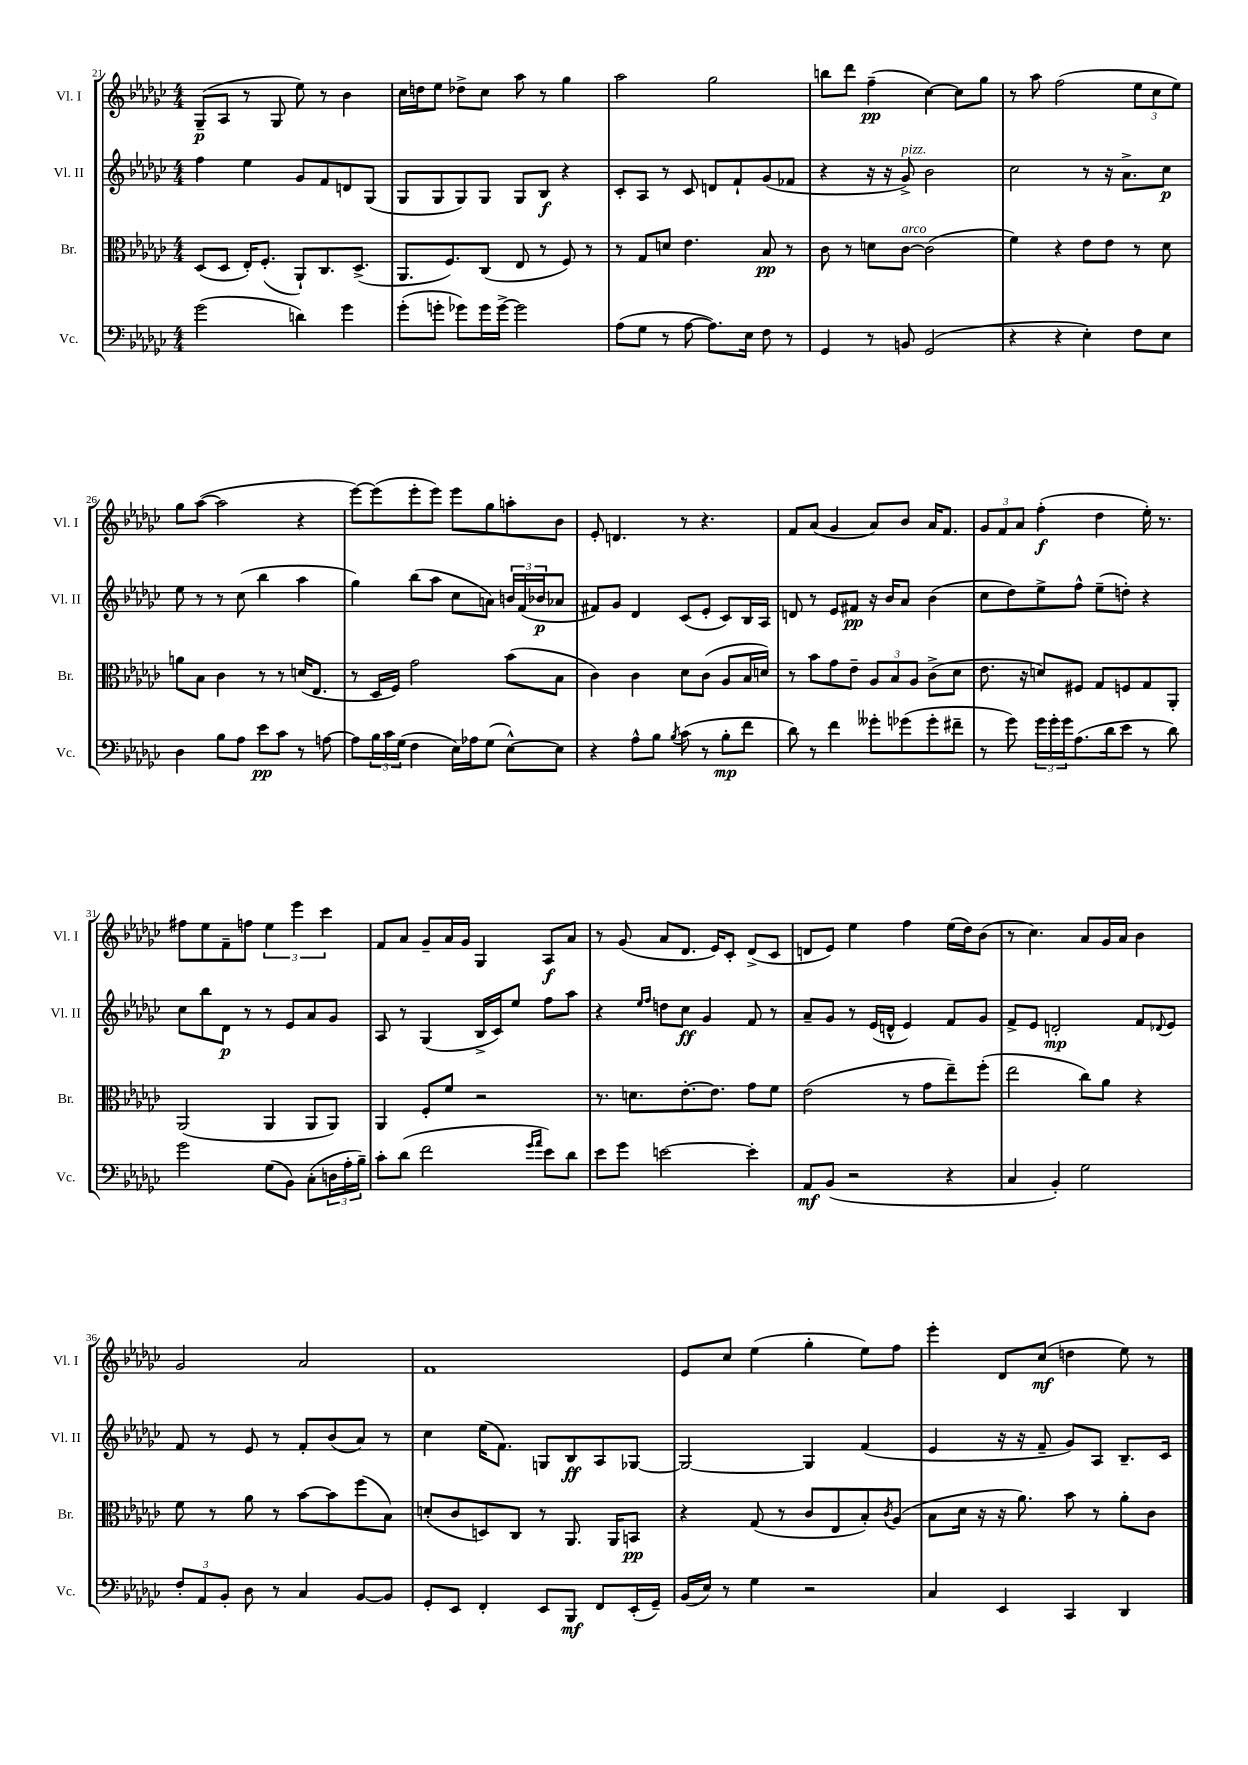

**kern	**kern	**kern	**kern
*staff4	*staff3	*staff2	*staff1
*clefF4	*clefC3	*clefG2	*clefG2
*k[b-e-a-d-g-c-]	*k[b-e-a-d-g-c-]	*k[b-e-a-d-g-c-]	*k[b-e-a-d-g-c-]
*M4/4	*M4/4	*M4/4	*M4/4
(2g-\	(8D-/L	4ff\	(8G-~/L
.	8D-/J	.	8A-/J
.	16E-'/LK)	4ee-\	8r
.	(8.F'/J	.	.
.	.	.	8G-/
4d\)	8AA-`/L)	8g-/L	8ee-\)
.	8.C-/	8f/	8r
4g-\	.	8d/	4b-\
.	(8.D-^/J	.	.
.	.	(8G-/J	.
=	=	=	=
(8g-'\L	8.AA-/L	8G-/L	16cc-\LL
.	.	.	16dd\J
8g'\J	.	8G-/	8ee-\J
.	8.F/)	.	.
8g-\L)	.	8G-/)	8dd-^\L
16g-\L	(8C-/J	8G-/J	8cc-\J
[16g-^\JJ	.	.	.
2g-\]	8E-/	8G-/L	8aa-\
.	8r	8B-/J	8r
.	8F/)	4r	4gg-\
.	8r	.	.
=	=	=	=
(8A-\L	8r	8c-'/L	2aa-\
8G-\J	8G-/L	8A-/J	.
8r	8d/J	8r	.
[8A-\	4.e-\	8c-/	.
8.A-\]L)	.	8d/L	2gg-\
.	.	8f`/	.
16E-\Jk	.	.	.
8F\	8B-/	(8g-/	.
8r	8r	8f-/J	.
=	=	=	=
4GG-/	8c-\	4r	8bb\L
.	8r	.	8ddd-\J
8r	8d\L	16r	(4ff~\
.	.	16r	.
8BB/	[8c-\J	8g-^/)	.
(2GG-/	(2c-\]	2b-\	[4cc-\)
.	.	.	8cc-\]L
.	.	.	8gg-\J
=	=	=	=
4r	4f\)	2cc-\	8r
.	.	.	8aa-\
4r	4r	.	(2ff\
4E-'\)	8e-\L	8r	.
.	8e-\J	16r	.
.	.	8.a-^\L	.
8F\L	8r	.	12ee-\L
.	.	.	12cc-\
8E-\J	8d-\	8cc-\J	.
.	.	.	12ee-\J)
=	=	=	=
4D-\	8a\L	8ee-\	8gg-\L
.	8B-\J	8r	([8aa-\J
8B-\L	4c-\	8r	2aa-\]
8A-\J	.	(8cc-\	.
8e-\L	8r	4bb-\	.
8c-\J	8r	.	.
8r	(16d/LK	4aa-\	4r
.	8.E-/J	.	.
[8A\	.	.	.
=	=	=	=
8A\]L	8r	4gg-\)	[8eee-\L)
24B-\L	16D-/LL	.	(8eee-\]
24c-\	.	.	.
.	16F/JJ)	.	.
(24G-\JJ	.	.	.
4F\	2g-\	(8bb-\L	8eee-'\
.	.	8aa-\J	8eee-\J)
16E-\LL)	.	8cc-\L	8eee-\L
16A-\J	.	.	.
(8G-\J	.	8a\J)	8gg-\
[8E-^^\L)	(8b-\L	24b/LL	8aa'\
.	.	(24f/	.
.	.	24b-/J	.
8E-\]J	8B-\J	8a-/J	8b-\J
=	=	=	=
4r	4c-\)	8f#/L)	8e-'/
.	.	8g-/J	4.d/
8A-^^\L	4c-\	4d-/	.
8B-\J	.	.	.
8qB-/	.	.	.
(8c-\	8d-\L	(8c-/L	8r
8r	(8c-\J	8e-'/J	4.r
8B-'\L	8A-/L	8c-/L)	.
8f\J	16B-/L	16B-/L	.
.	16d/JJ)	16A-/JJ	.
=	=	=	=
8d-\)	8r	8d/	8f/L
8r	8b-\L	8r	(8a-/J
4f\	8g-\	8e-/L	4g-/
.	8e-~\J	8f#/J	.
8g--'\L	12A-/L	16r	8a-/L)
.	.	16b-/LK	.
.	12B-/	.	.
(8g-\	.	8a-/J	8b-/J
.	12A-/J	.	.
8g-'\	(8c-^\L	(4b-\	16a-/LK
.	.	.	8.f/J
8f#~\J	8d-\J	.	.
=	=	=	=
8r	8.e-\	8cc-\L	12g-/L
.	.	.	12f/
8g-\)	.	8dd-\)	.
.	.	.	12a-/J
.	16r	.	.
24g-\LL	8d/L)	8ee-^\	(4ff'\
24g-'\	.	.	.
24g-\J	.	.	.
(8.A-\	8F#/J	8ff^^\J	.
.	8G-/L	(8ee-~\L	4dd-\
16d-\k	.	.	.
8e-\J	8F/	8dd'\J)	.
8r	8G-/	4r	16ee-'\)
.	.	.	8.r
8d-\)	8AA-'/J	.	.
=	=	=	=
2g-\	(2AA-/	8cc-\L	8ff#\L
.	.	8bb-\	8ee-\
.	.	8d-\J	8f~\
.	.	8r	8ff\J
(8G-\L	4AA-/	8r	6ee-\
8BB-\J)	.	8e-/L	.
.	.	.	6eee-\
(8C-'\L	8AA-/L	8a-/	.
.	.	.	6ccc-\
24D\L	8AA-/J)	8g-/J	.
24A-'\	.	.	.
24B-~\JJ)	.	.	.
=	=	=	=
8c-'\L	4AA-/	8A-/	8f/L
(8d-\J	.	8r	8a-/J
2f\	8F'/L	(4G-/	8g-~/L
.	8f/J	.	16a-/L
.	.	.	16g-/JJ
.	2r	16B-^/LL	4G-/
.	.	16c-/J)	.
.	.	8ee-/J	.
16qqg-/LL	.	.	.
16qqa-/JJ	.	.	.
8e-\L)	.	8ff\L	8A-/L
8d-\J	.	8aa-\J	8a-/J
=	=	=	=
8e-\L	8.r	4r	8r
8g-\J	.	.	(8g-/
.	8.d\L	.	.
.	.	16qqee-/LL	.
.	.	16qqff/JJ	.
[2e\	.	8dd\L	8a-/L
.	[8.e-'\	8cc-\J	8.d-/J
.	.	4g-/	.
.	8.e-\]J	.	16e-/LK)
.	.	.	8c-'/J
4e'\]	8g-\L	8f/	(8d-^/L
.	8f\J	8r	8c-/J
=	=	=	=
8AA-/L	(2e-\	8a-~/L	8d/L
(8BB-/J	.	8g-/J	8e-/J)
2r	.	8r	4ee-\
.	.	(16e-/LL	.
.	.	16d^^/JJ	.
.	8r	4e-/)	4ff\
.	8g-\L	.	.
4r	8ee-~\)	8f/L	(16ee-\LL
.	.	.	16dd-\J)
.	(8ff'\J	8g-/J	(8b-\J
=	=	=	=
4C-/	2ee-\	8f^/L	8r
.	.	8e-/J	4.cc-\)
4BB-'/)	.	2d'/	.
2G-\	8cc-\L)	.	8a-/L
.	8a-\J	.	16g-/L
.	.	.	16a-/JJ
.	4r	8f/L	4b-\
.	.	8qqd-/	.
.	.	8e-/J	.
=	=	=	=
12F'/L	8f\	8f/	2g-/
12AA-/	.	.	.
.	8r	8r	.
12BB-'/J	.	.	.
8D-\	8a-\	8e-/	.
8r	8r	8r	.
4C-/	[8b-\L	8f'/L	2a-/
.	8b-\]	(8b-/	.
[8BB-/L	(8ff\	8a-/J)	.
8BB-/]J	8B-\J)	8r	.
=	=	=	=
8GG-'/L	(8d'/L	4cc-\	1f
8EE-/J	8c-/	.	.
4FF'/	8D/)	(16ee-\LK	.
.	.	8.f\J)	.
.	8C-/J	.	.
8EE-/L	8r	8G/L	.
8BBB-/J	8.AA-/	8B-/	.
8FF/L	.	8A-/	.
.	16AA-/LK	.	.
(16EE-'/L	8BB/J	[8G-/J	.
16GG-~/JJ)	.	.	.
=	=	=	=
(16BB-/LL	4r	2G-/_	8e-/L
16E-/JJ)	.	.	.
8r	.	.	8cc-/J
4G-\	(8G-/	.	(4ee-\
.	8r	.	.
2r	8c-/L	4G-/]	4gg-'\
.	8E-/	.	.
.	8B-'/)	(4f/	8ee-\L)
.	8qc-/	.	.
.	(8A-/J	.	8ff\J
=	=	=	=
4C-/	8B-\L	4e-/	4eee-'\
.	16d-\Jk	.	.
.	16r	.	.
4EE-/	16r	16r	8d-/L
.	8.a-\)	16r	.
.	.	8f~/	(8cc-/J
4CC-/	8b-\	8g-/L)	4dd\
.	8r	8A-/J	.
4DD-/	8a-'\L	8.B-~/L	8ee-\)
.	8c-\J	.	8r
.	.	16c-/Jk	.
==	==	==	==
*-	*-	*-	*-
